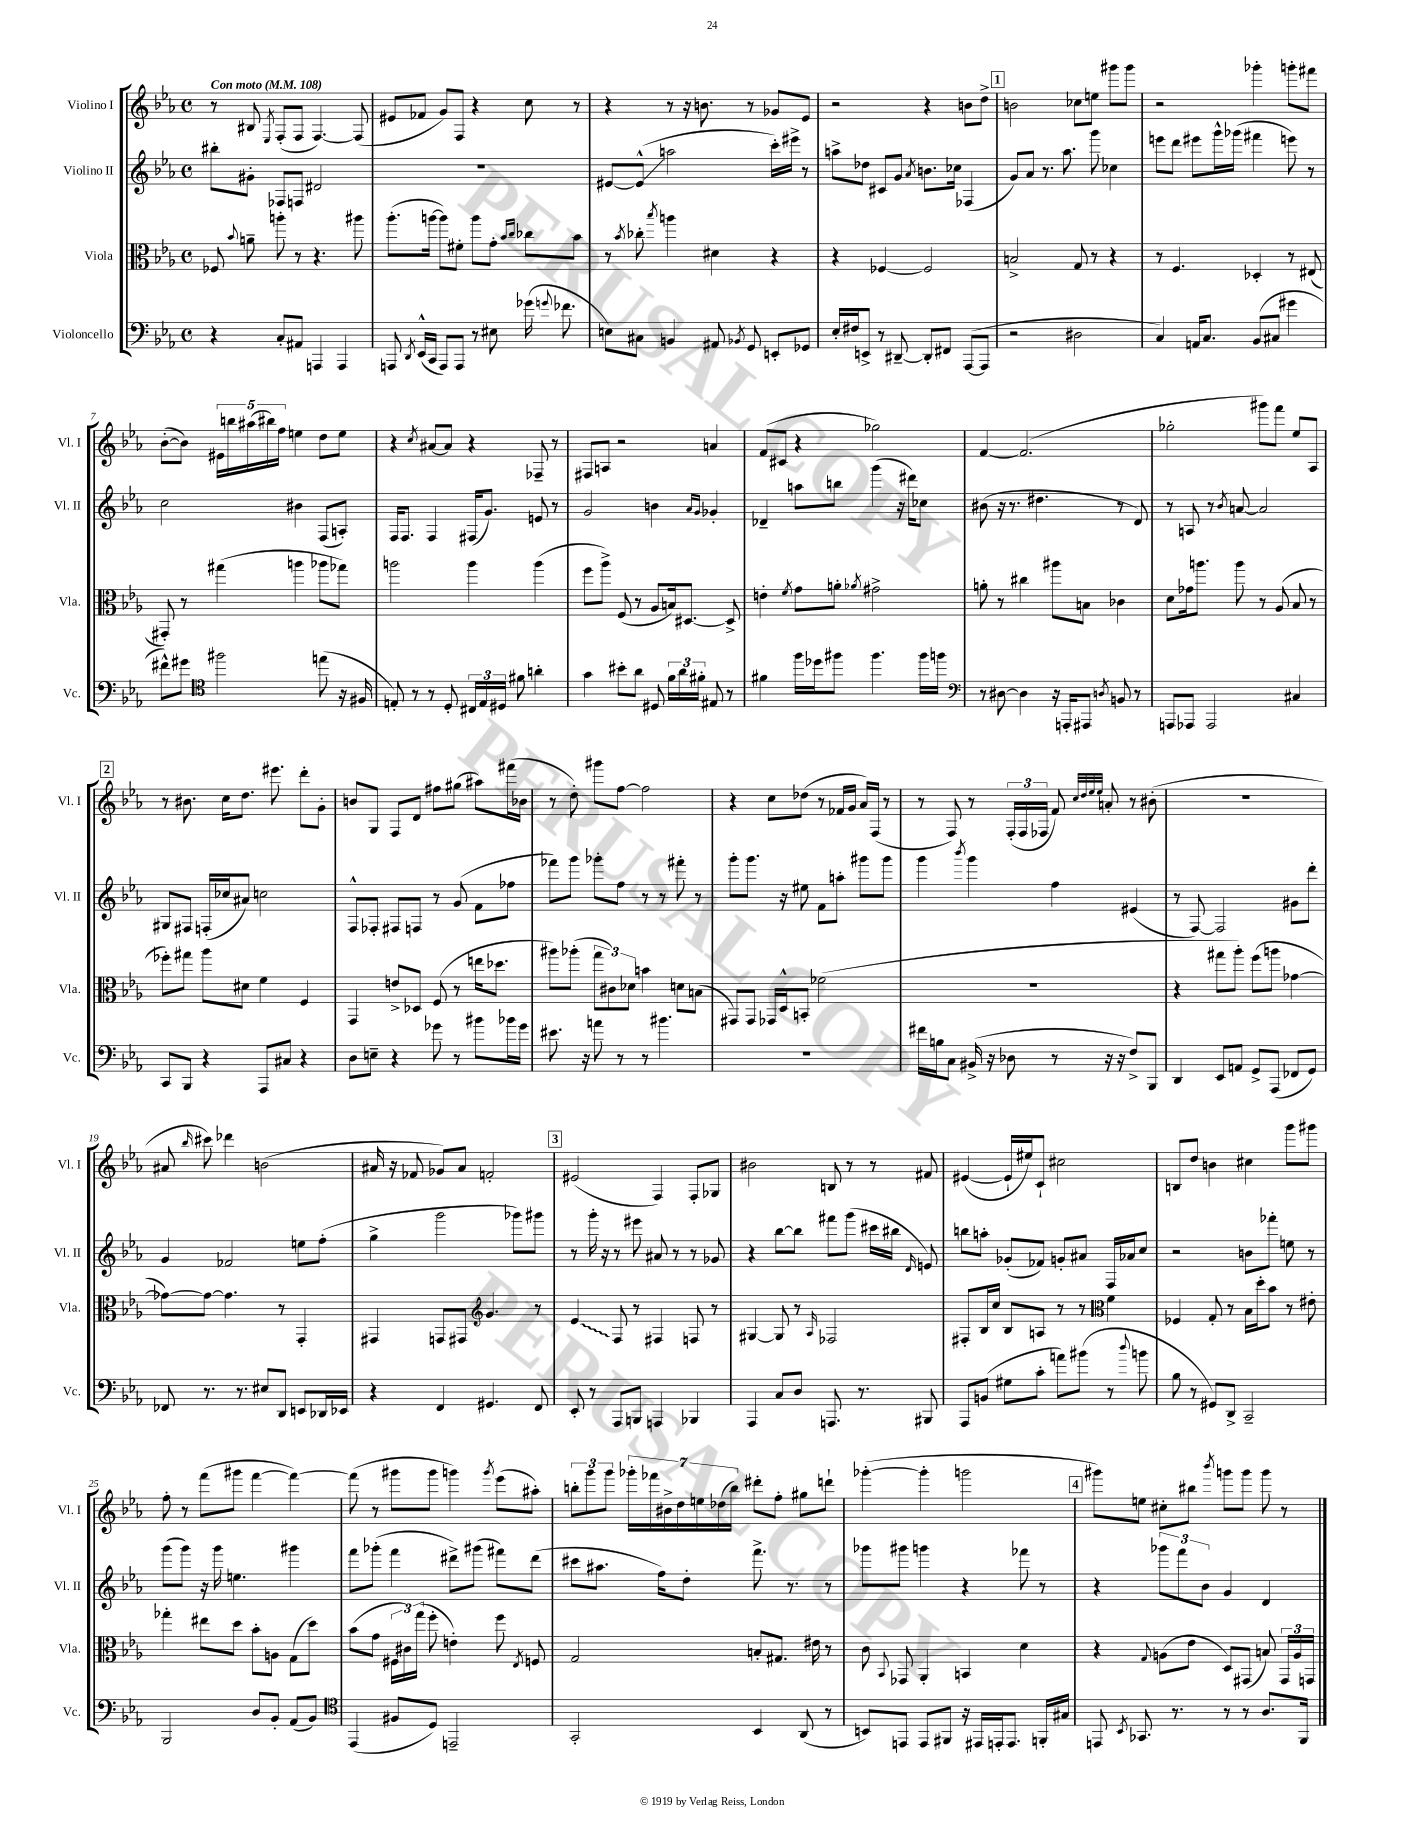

**kern	**kern	**kern	**kern
*staff4	*staff3	*staff2	*staff1
*clefF4	*clefC3	*clefG2	*clefG2
*k[b-e-a-]	*k[b-e-a-]	*k[b-e-a-]	*k[b-e-a-]
*M4/4	*M4/4	*M4/4	*M4/4
*met(c)	*met(c)	*met(c)	*met(c)
*MM108	*MM108	*MM108	*MM108
4r	8F-	8bb#'	8r
.	8qqb-	.	.
.	8a~	8g#'	8B#
.	.	.	8qE-
8C'	8aa'	8F-	(8F'
8AA#	8r	8F	8F
4AAA	4.r	2d#	[4.F)
4AAA	.	.	.
.	8aa#	.	(8F]
=	=	=	=
8AAA	(8.aa-'	1r	8e#
8qDD	.	.	.
(16EE-^^	.	.	8f-
16CC	[16aa	.	.
8AAA)	8aa])	.	8g)
8AAA	8f#'	.	8F
8r	8aa	.	4r
8E#	8g'	.	.
.	16qqb-	.	.
.	16qqcc	.	.
(16g-	8cc-	.	8cc
8qqg	.	.	.
8.f-	.	.	.
.	8b-	.	8r
=	=	=	=
8E)	8r	[8e#	4r
.	8qb-	.	.
8C#	8cc-'	(8e#^^]	.
.	8qbb-	.	.
4BB	4aa	2aa	8r
.	.	.	16r
.	.	.	8.b
8AA#	4d#	.	.
8qBB-	.	.	.
8GG	.	.	8r
8EE'	4r	16ccc')	8g-
.	.	16eee#^	.
8GG-	.	8r	8e-
=	=	=	=
16E-'	4r	8aa^	2r
16F#	.	.	.
8EE^	.	8dd-	.
8r	[4F-	8c#	.
[8DD#~	.	8g	.
.	.	8qa-	.
8DD#']	2F-]	8.b	4r
8FF#	.	.	.
.	.	16cc-	.
([8AAA-	.	(4F-	8b
8AAA-]	.	.	8dd^
=	=	=	=
2r	2B^	8g)	2b
.	.	8a-	.
.	.	8.r	.
.	.	8.aa-	.
2D#	8G	.	8cc-
.	8r	8ggg	8ee
.	4r	4cc-	8ggg#
.	.	.	8ggg#
=	=	=	=
4C)	8r	8eee	2r
.	4.F	8ddd	.
16AA	.	8eee#	.
8.C	.	.	.
.	.	16ggg^^	.
.	.	(16ggg-	.
(8BB-	4D-'	4fff#	4ggg-'
8C#	.	.	.
4g#	8r	8eee)	8ggg'
.	(8E#	8r	8fff#
=	=	=	=
8f#^^)	8GG#')	2cc	([8b-'
8g#	8r	.	8b-])
*clefC4	*	*	*
2ff#	(4gg#	.	20e#
.	.	.	20bb
.	.	.	(20aa#
.	.	.	20bb#)
.	.	.	20ff
.	4aa	4b#	4ee
(8ee	8aa-	(8F	8dd
16r	8gg-)	8A')	8ee
16F#	.	.	.
=	=	=	=
8E')	2aa	16F	4r
.	.	8.F	.
8r	.	.	.
.	.	.	8qcc
8r	.	4F	[8a#
8D'	.	.	8a#]
24C#	4aa	(16F#	4r
24E	.	.	.
.	.	8.g)	.
24D#	.	.	.
8f#	.	.	.
4a'	(4aa	8e	8F-~
.	.	8r	8r
=	=	=	=
4g	8ff	2g	8F#
.	8aa-^)	.	8A
8b#'	(8F	.	2r
8a-	8r	.	.
8D#	8A-	4b	.
24f	16B)	.	.
24a-	.	.	.
.	[8.D#	.	.
24f#'	.	.	.
.	.	16qqa-	.
.	.	16qqg	.
8E#	.	4g-'	4a
8r	8D#^]	.	.
=	=	=	=
4f#	4e'	4d-~	(8f
.	.	.	8c#
.	8qf	.	.
16ff	8g	8aa	4r
16dd-	.	.	.
8ff#	8a'	8bb	.
.	8qa-	.	.
4.ff#	2g#^	(4ggg	2gg-)
.	.	16r	.
.	.	16ddd#)	.
16ff#	.	8cc-	.
16ff	.	.	.
=	=	=	=
*clefF4	*	*	*
8r	8a'	(8b#	[4f
[8D#	8r	16r	.
.	.	8.r	.
4D#]	4cc#	.	(2.f]
.	.	4.dd#	.
16r	8aa#	.	.
16AAA'	.	.	.
8AAA#	8B	.	.
8qD	.	.	.
8BB	4c-	8r	.
8r	.	8d)	.
=	=	=	=
8AAA	8d	8r	2gg-'
8AAA-	16g-	8A	.
.	8.aa	.	.
2AAA-	.	8r	.
.	.	8qb-	.
.	8aa	[8a	.
.	8r	2a]	8ggg#)
.	(8A-	.	8fff
4C#	8B-	.	8ee-
.	8r	.	8A-
=	=	=	=
8CC	8ff-')	8G#	8r
8BBB-	8gg#	8F#	8.b#
4r	8aa-	(16F'	.
.	.	16cc-	16cc
.	8d#	8a#)	8.dd
8AAA-	4f	2cc	.
.	.	.	8.eee#
8C#	.	.	.
4r	4F	.	8ddd'
.	.	.	8g'
=	=	=	=
8D	4GG	8F^^	8b
8E~	.	8F-'	8G
4r	8e^	8F#	8F
.	8D-	8F	8d
8g-	(8F	8r	8ff#
8r	8r	(8g	(8gg#
8b#	16ee	8f	8aa#)
.	8.dd-	.	.
16b-	.	8ff-	(16fff#
16g-	.	.	16b-
=	=	=	=
8.e#	8aa#)	8fff-)	8r
.	(8aa-'	8ggg	8dd')
16r	.	.	.
8a	12gg	8ggg-'	8ggg#
.	12c#)	.	.
8r	.	8ff	[8ff
.	12d-	.	.
8r	4b	8r	2ff]
4.b#	.	8r	.
.	8d	8fff#'	.
.	(8B	8r	.
=	=	=	=
1r	8GG#)	8ggg'	4r
.	8GG#	8.ggg	.
.	16GG-	.	8cc
.	16D^^	16r	.
.	8BB'	8ee#	(8dd-
.	(2f-	8f	8r
.	.	8aa'	16f-
.	.	.	16g
.	.	8ggg#	16a-)
.	.	.	(16F
.	.	8ggg#	8r
=	=	=	=
16f#	1r	4ggg	8r
16B	.	.	.
8C	.	.	8F)
.	.	8qbbb-	.
(16BB#^	.	4ggg	8r
16r	.	.	.
8D-	.	.	(24F'
.	.	.	24F
.	.	.	24F-
8r	.	4ff	8f)
.	.	.	32qqcc
.	.	.	32qqdd
.	.	.	32qqee-
.	.	.	32qqee-
16r	.	.	8a'
16r	.	.	.
8F^)	.	(4e#	8r
8BBB-	.	.	(8b#'
=	=	=	=
4DD	4r	8r	1r
.	.	[8F)	.
8EE-	8gg#	2F]	.
8AA	8aa-')	.	.
8GG^	(8ff	.	.
(8AAA-	8aa	.	.
8FF-	[4g-	8g#	.
8GG)	.	8ddd'	.
=	=	=	=
8FF-	8g-_)	4g	8a#
.	.	.	16qqbb-
8.r	8g-_	.	8ccc#)
.	4.g-]	2f-	4ddd-
8.r	.	.	.
8E#	.	.	(2b
8DD	8r	.	.
8EE	4GG'	8ee	.
16DD-	.	(8ff'	.
16EE-	.	.	.
=	=	=	=
4r	4GG#	4gg^	16a#
.	.	.	16r
.	.	.	8f-
4FF	8GG	2ggg	8g-)
.	8GG#	.	8a#
*	*clefG2	*	*
4.GG#	4.g	.	2f'
.	.	8ggg-)	.
8FF	8r	8ggg#	.
=	=	=	=
8EE-'	4e-	8r	(2e#
8r	.	16ggg'	.
.	.	16r	.
8AAA-	8F	8r	.
8BBB	8r	8eee#	.
4AAA	4F#	8a#	4F)
.	.	8r	.
4BBB-	8F	8r	8F'
.	8r	8g-	8G-
=	=	=	=
4AAA-	[4G#	4r	2b#
8C	8G#]	[8bb-	.
8D	8r	8bb-]	.
.	16qqA-	.	.
8.AAA	2F-	8fff#	8B
.	.	(8ggg	8r
8.r	.	.	.
.	.	16ccc#	8r
.	.	16bb#	.
.	.	16qqd	.
8BBB#	.	8e)	8f#
=	=	=	=
8AAA-	8F#'	8bb	([4e#
(8BB	16B-	8aa'	.
.	16cc	.	.
8G#	8B-	(8g-'	16e#`]
.	.	.	16ee#)
8c'	8A	8f-)	8c`
8a)	8r	8g'	2cc#
(8b#	8r	8a#	.
*	*clefC3	*	*
8r	4f	16F	.
.	.	16a-	.
8qqdd	.	.	.
8b	.	8cc	.
=	=	=	=
8B-	4F-	2r	8B
8r	.	.	8dd
8GG#)	8G'	.	4b
8DD^	8r	.	.
2CC~	16B-	8b	4cc#
.	16dd'	.	.
.	8b-	8fff-'	.
.	8r	8ee	8ggg
.	8e#'	8r	8ggg#
=	=	=	=
2BBB-	4gg-'	(8ggg	8ff'
.	.	8ggg)	8r
.	8ee#	16r	(8fff
.	.	16ggg	.
.	8dd	4.ee	8ggg#
8D	8b-'	.	[4fff
8BB-'	8A	.	.
(8AA-	(8G	4ggg#	4fff_)
8BB-)	8dd)	.	.
=	=	=	=
*clefC4	*	*	*
(4EE-	(8b-	8fff	(8fff]
.	8g	(8ggg-'	8r
8F#	24F#	4fff	8ggg#
.	24c#)	.	.
.	(24gg	.	.
8D)	8ff'	.	8ggg#
2EE~	4e')	8ddd#^)	4ggg)
.	.	(8ggg#	.
.	.	.	8qggg
.	8ff	8fff#)	(8eee-
.	8qE-	.	.
.	8F	(8ddd#	8aa#')
=	=	=	=
2GG'	2G	8ccc#	12bb'
.	.	.	12ggg
.	.	8.aa#	.
.	.	.	12ggg
.	.	.	28ggg-'
.	.	.	28fff-
.	.	16ff)	.
.	.	.	28b#^
.	.	.	28dd
.	.	8dd'	.
.	.	.	28ee
.	.	.	(28dd-
.	.	.	28bb)
4BB-	8B'	8.fff^	8ddd#'
.	8.G#	.	8ff'
.	.	8.r	.
(8AA-	.	.	8gg#
.	16e#	.	.
8r	8r	8r	8ddd`
=	=	=	=
8BB)	8c	8ggg-	([4ggg-'
.	8qqBB-	.	.
8EE	8GG-	8ggg#	.
8EE	4AA-'	4ggg	4ggg-']
8FF#	.	.	.
16r	4BB	4r	2ggg
16EE#	.	.	.
16EE'	.	.	.
8.EE	.	.	.
.	4d	8fff-	.
16FF'	.	8r	.
16G#	.	.	.
=	=	=	=
8EE	4r	4r	8ggg#)
8qBB-	.	.	.
8.GG-	.	.	8ee
.	8qqG	.	.
.	(8A	12ggg-	8cc#'
8.r	.	.	.
.	.	12fff	.
.	8e-	.	8bb#
.	.	12b-	.
.	.	.	8qbbb-
8r	8D)	4g	8ggg
8r	(8GG#	.	8ggg
8.A-	8B)	4d	8ggg
.	24GG#	.	8r
.	24A	.	.
16FF	.	.	.
.	24GG	.	.
==	==	==	==
*-	*-	*-	*-
